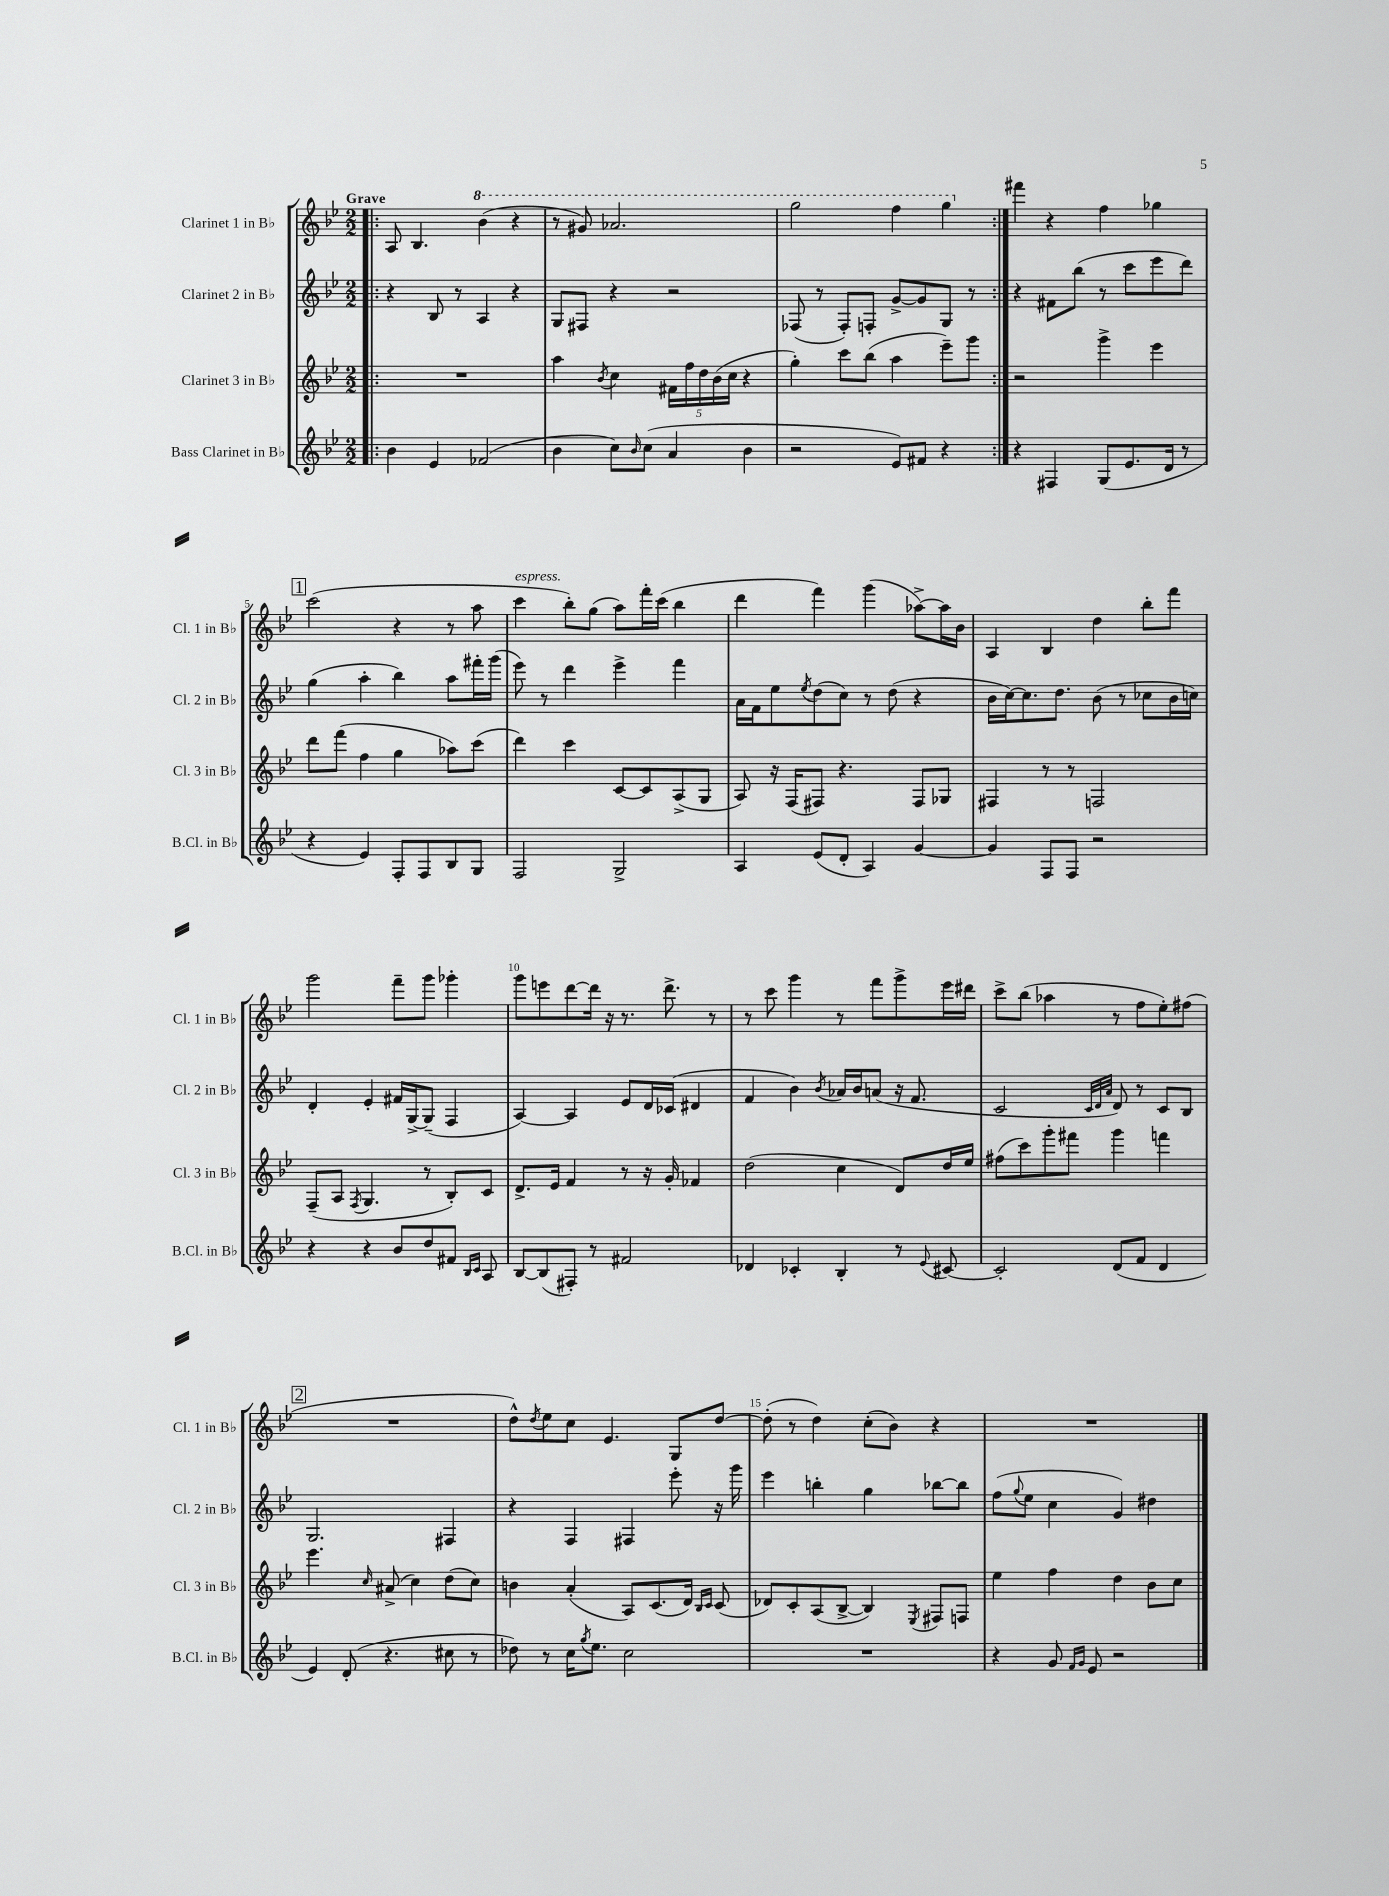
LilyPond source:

<<
\new StaffGroup <<
\new Staff = "s0" \with { instrumentName = "Clarinet 1 in Bb" shortInstrumentName = "Cl. 1 in Bb" } {
    \clef treble \key bes \major \numericTimeSignature \time 2/2 \tempo "Grave"
    \repeat volta 2 { \bar ".|:" a8 bes4. \ottava #1 bes''4( r4 |
    r8 gis''8) aes''2. |
    g'''2 f'''4 g'''4 \ottava #0 | }
    fis'''4 r4 f''4 ges''4 |
    \mark \markup { \box "1" } c'''2( r4 r8 a''8 |
    c'''4^\markup { \italic "espress." } bes''8-.) g''8( a''8) f'''16-. c'''16( bes''4 |
    d'''4 f'''4) g'''4( aes''8~->) aes''16 bes'16 |
    a4 bes4 d''4 bes''8-. f'''8 |
    g'''2 f'''8-- g'''8 ges'''4-. |
    g'''8 e'''8 d'''8~ d'''16 r16 r8. d'''8.-> r8 |
    r8 c'''8 g'''4 r8 f'''8 g'''8-> ees'''16 dis'''16 |
    c'''8-> bes''8( aes''4 r8 f''8 ees''8-.) fis''8( |
    \mark \markup { \box "2" } R1 |
    d''8-^) \acciaccatura { d''8 } ees''8 c''8 ees'4. g8 d''8~ |
    d''8-.( r8 d''4) c''8-.( bes'8) r4 |
    R1 \bar "|." |
}
\new Staff = "s1" \with { instrumentName = "Clarinet 2 in Bb" shortInstrumentName = "Cl. 2 in Bb" } {
    \clef treble \key bes \major \numericTimeSignature \time 2/2
    \repeat volta 2 { \bar ".|:" r4 bes8 r8 a4 r4 |
    g8 fis8 r4 r2 |
    fes8( r8 fes8-.) f8-. g'8~-> g'8 g8 r8 | }
    r4 fis'8 bes''8( r8 c'''8 ees'''8 d'''8) |
    \mark \markup { \box "1" } g''4( a''4-. bes''4) a''8 fis'''16-. g'''16( |
    ees'''8) r8 d'''4 ees'''4-> f'''4 |
    a'16 f'16 ees''8 \acciaccatura { ees''8 } d''8( c''8) r8 d''8( r4 |
    bes'16 c''16~) c''8. d''8. bes'8( r8 ces''8 bes'16 c''16) |
    d'4-. ees'4-. fis'16 g16~-> g8--( f4 |
    a4~) a4 ees'8 d'16 ces'16( dis'4 |
    f'4 bes'4) \acciaccatura { bes'8 } aes'16 bes'16 a'8( r16 f'8. |
    c'2 \grace { c'32 d'32 a'32 } d'8) r8 c'8 bes8 |
    \mark \markup { \box "2" } g2. fis4 |
    r4 f4 fis4 ees'''8-. r16 g'''16 |
    ees'''4 b''4-. g''4 bes''8~ bes''8 |
    f''8( \appoggiatura { g''8 } ees''8 c''4 g'4) dis''4 \bar "|." |
}
\new Staff = "s2" \with { instrumentName = "Clarinet 3 in Bb" shortInstrumentName = "Cl. 3 in Bb" } {
    \clef treble \key bes \major \numericTimeSignature \time 2/2
    \repeat volta 2 { \bar ".|:" R1 |
    a''4 \acciaccatura { bes'8 } c''4 \tuplet 5/4 { fis'16 f''16 d''16 bes'16( c''16 } r4 |
    g''4-.) c'''8 bes''8( a''4 ees'''8--) g'''8 | }
    r2 g'''4-> ees'''4 |
    \mark \markup { \box "1" } d'''8 f'''8( f''4 g''4 aes''8) c'''8( |
    d'''4) c'''4 c'8~ c'8 a8->( g8 |
    a8) r16 f16( fis8) r4. fis8 ges8 |
    fis4 r8 r8 f2 |
    f8--( a8 \acciaccatura { f8 } g4. r8 bes8-.) c'8 |
    d'8.-> ees'16 f'4 r8 r16 g'16-. fes'4 |
    d''2( c''4 d'8) d''16 ees''16 |
    fis''8( c'''8) g'''8-. fis'''8 g'''4 f'''4 |
    \mark \markup { \box "2" } ees'''4. \grace { c''16 } ais'8->( c''4) d''8( c''8) |
    b'4 a'4-.( a8) c'8.( d'16) \grace { bes16 c'16 } c'8( |
    des'8) c'8-. a8( bes8~-> bes4) \acciaccatura { ees8 } fis8 f8 |
    ees''4 f''4 d''4 bes'8 c''8 \bar "|." |
}
\new Staff = "s3" \with { instrumentName = "Bass Clarinet in Bb" shortInstrumentName = "B.Cl. in Bb" } {
    \clef treble \key bes \major \numericTimeSignature \time 2/2
    \repeat volta 2 { \bar ".|:" bes'4 ees'4 fes'2( |
    bes'4 c''8) \grace { bes'16 } c''8( a'4 bes'4 |
    r2 ees'8) fis'8 r4 | }
    r4 fis4 g8( ees'8. d'16 r8 |
    \mark \markup { \box "1" } r4 ees'4) f8-. f8 bes8 g8 |
    f2 g2-> |
    a4 ees'8( d'8-. a4) g'4~ |
    g'4 f8 f8 r2 |
    r4 r4 bes'8 d''8 fis'8 \grace { bes16 c'16 } a8 |
    bes8~ bes8( fis8-.) r8 fis'2 |
    des'4 ces'4-. bes4-. r8 \appoggiatura { ees'8 } cis'8~ |
    cis'2-. d'8( f'8 d'4 |
    \mark \markup { \box "2" } ees'4) d'8-.( r4. cis''8 r8 |
    des''8) r8 c''16 \acciaccatura { g''8 } ees''8. c''2 |
    R1 |
    r4 g'8 \grace { f'16 g'16 } ees'8 r2 \bar "|." |
}
>>
>>
\layout { \context { \Score \override BarNumber.break-visibility = ##(#f #t #t) barNumberVisibility = #(every-nth-bar-number-visible 5) } }
